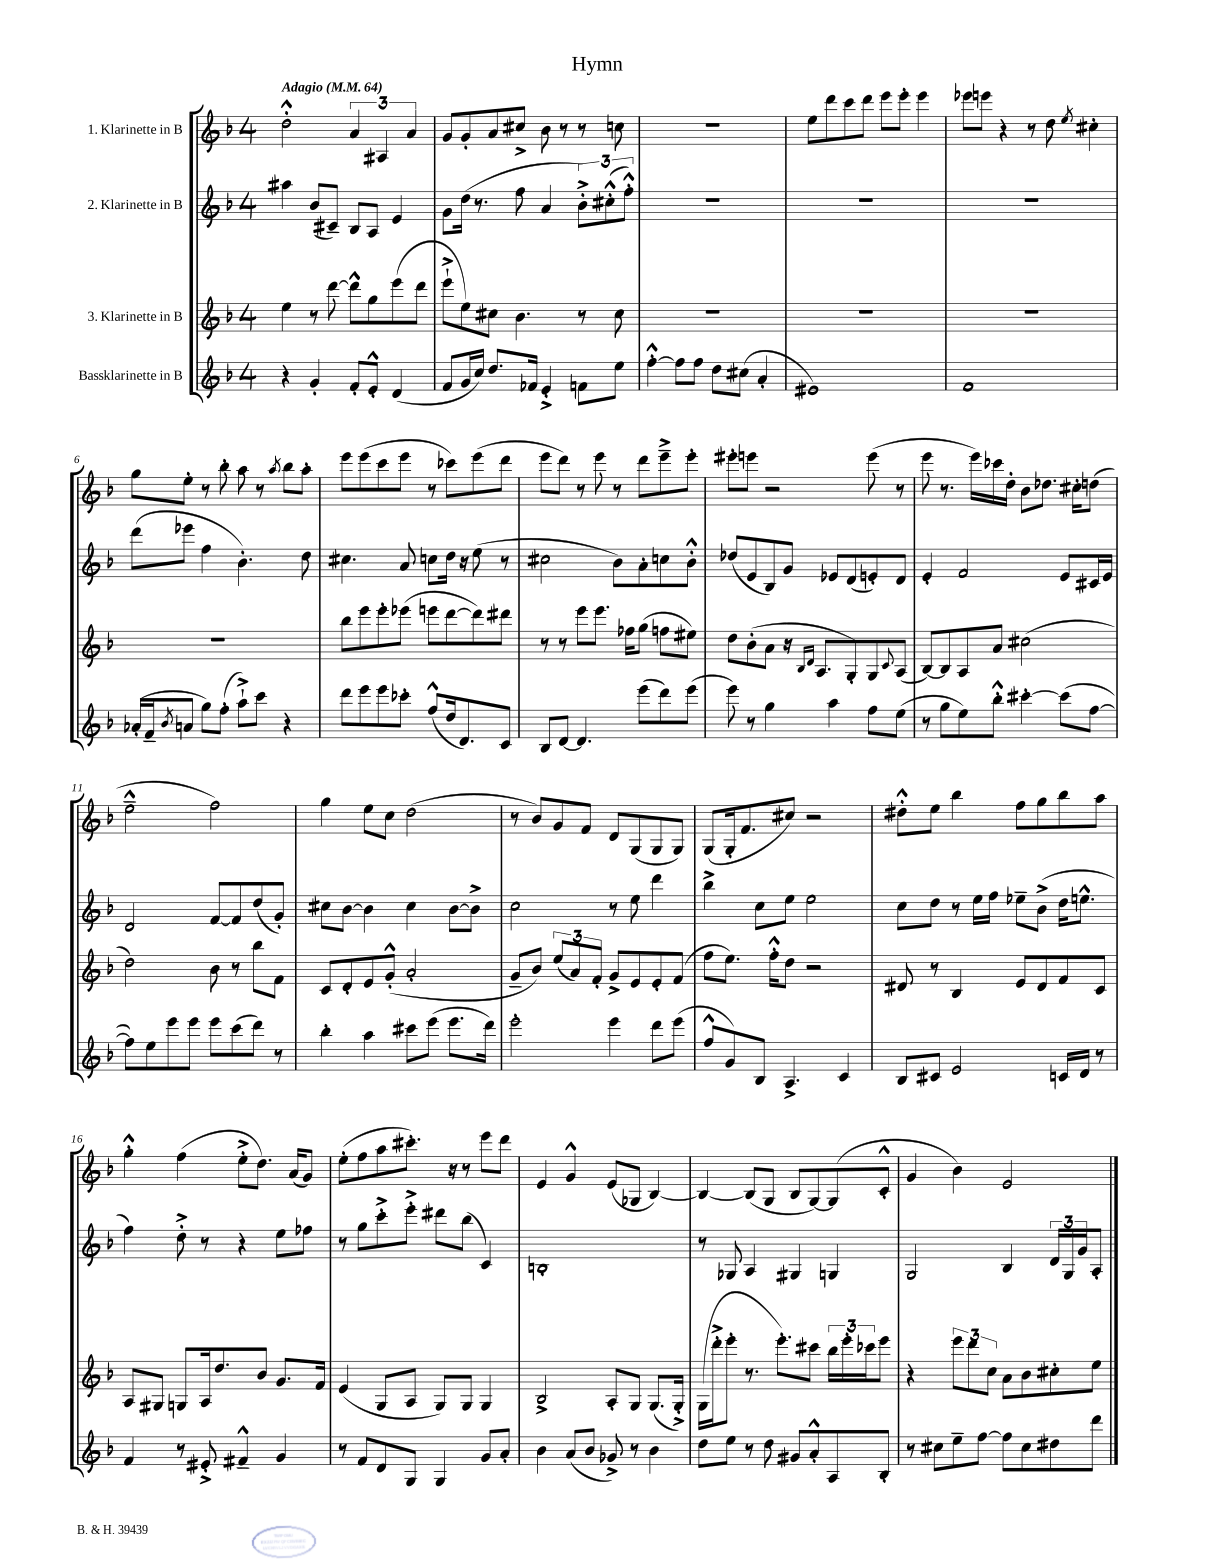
\header { title = "Hymn" }
<<
\new StaffGroup <<
\new Staff = "s0" \with { instrumentName = "1. Klarinette in B" } {
    \clef treble \key f \major \once \override Staff.TimeSignature.style = #'single-digit \time 4/4 \tempo "Adagio" 4 = 64
    d''2-.-^ \tuplet 3/2 { a'4 ais4 a'4 } |
    g'8 g'8-. a'8 cis''8-> bes'8 r8 r8 c''8 |
    r1 |
    e''8 d'''8 c'''8 d'''8 e'''8 e'''8-. e'''4 |
    ees'''8 e'''8 r4 r8 d''8 \acciaccatura { e''8 } cis''4-. |
    g''8 e''8-. r8 bes''8-. a''8 r8 \acciaccatura { a''8 } bes''8 a''8-. |
    e'''8 e'''8( c'''8 e'''8 r8 ces'''8) e'''8( d'''8 |
    e'''8 d'''8) r8 e'''8 r8 d'''8 e'''8---> e'''8-. |
    eis'''8-. e'''8 r2 e'''8( r8 |
    e'''8 r8. e'''16) ces'''16 d''16-. bes'8 des''8. cis''16-. d''8( |
    e''2---^ f''2) |
    g''4 e''8 c''8 d''2( |
    r8 bes'8) g'8 f'8 d'8 g8( g8 g8) |
    g8( g16-. f'8. cis''8) r2 |
    dis''8-.-^ e''8 bes''4 f''8 g''8 bes''8 a''8 |
    g''4-.-^ f''4( e''8-.-> d''8.) a'16( g'8) |
    e''8-.( f''8 a''8 cis'''8.-.) r16 r8 e'''8 d'''8 |
    e'4 g'4-^ e'8( ges8 bes4~) |
    bes4~ bes8( g8 bes8 g8~) g8( c'8-.-^ |
    g'4 bes'4) e'2 \bar "|." |
}
\new Staff = "s1" \with { instrumentName = "2. Klarinette in B" } {
    \clef treble \key f \major \once \override Staff.TimeSignature.style = #'single-digit \time 4/4
    ais''4 bes'8( cis'8--) bes8 a8 e'4 |
    g'8 d''16( r8. f''8 a'4 \tuplet 3/2 { bes'8-.->) cis''8-.-^( f''8-.-^) } |
    R1 |
    R1 |
    R1 |
    d'''8( ees'''8 f''4 bes'4.-.) d''8 |
    cis''4. a'8 c''8 d''16 r16 e''8( r8 |
    cis''2 bes'8) a'8-. c''8 bes'8-.-^ |
    des''8( e'8 bes8) g'8 ees'8 d'8( e'8-.) d'8 |
    e'4-. f'2 e'8 cis'16 e'16 |
    d'2 f'8~ f'8 d''8( g'8-.) |
    cis''8 bes'8~ bes'4 cis''4 bes'8~ bes'8-> |
    c''2 r8 e''8 d'''4 |
    bes''4-> c''8 e''8 e''2 |
    c''8 d''8 r8 e''16 f''16 ees''8-- bes'8->( d''16 e''8.-^ |
    f''4) d''8-.-> r8 r4 e''8 fes''8 |
    r8 g''8 c'''8-.-> e'''8-.-> dis'''8 bes''8( c'4) |
    b1-. |
    r8 ges8 a4 gis4 g4 |
    g2 bes4 \tuplet 3/2 { d'16 g16 g'16 } a8-. \bar "|." |
}
\new Staff = "s2" \with { instrumentName = "3. Klarinette in B" } {
    \clef treble \key f \major \once \override Staff.TimeSignature.style = #'single-digit \time 4/4
    e''4 r8 d'''8~ d'''8-^ g''8 e'''8( d'''8 |
    e'''8-!-> e''8) cis''8 bes'4. r8 cis''8 |
    R1 |
    R1 |
    R1 |
    R1 |
    bes''8 e'''8 e'''8-. ees'''8( e'''8 d'''8~ d'''8) dis'''8 |
    r8 r8 e'''8 e'''8. fes''16 g''8( f''8 eis''8) |
    d''8 bes'8-.( a'8 r16 \grace { bes16 d'16 } a8. g8-.) g8 \appoggiatura { c'8 } a8( |
    bes8~) bes8 a8 a'8 cis''2( |
    d''2) bes'8 r8 bes''8 f'8 |
    c'8 d'8-. e'8 g'8-.-^( a'2-. |
    g'8-- bes'8) \tuplet 3/2 { e''8( a'8) f'8-. } g'8-> e'8 e'8-. f'8( |
    f''8 e''8.) f''16-.-^ d''8 r2 |
    dis'8 r8 bes4 e'8 dis'8 f'8 c'8 |
    a8 gis8 g8 a16 d''8. bes'8 g'8. f'16 |
    e'4( g8 a8 g8) g8 g4 |
    bes2-> a8-. g8 g8.( g16-.->) |
    g16( d'''16-.-> e'''8-. r8. e'''8.-.) cis'''8 \tuplet 3/2 { bes''16 e'''16-. ces'''16 } e'''8 |
    r4 \tuplet 3/2 { e'''8 d'''8 c''8 } a'8 bes'8 cis''8-. e''8 \bar "|." |
}
\new Staff = "s3" \with { instrumentName = "Bassklarinette in B" } {
    \clef treble \key f \major \once \override Staff.TimeSignature.style = #'single-digit \time 4/4
    r4 g'4-. f'8-. e'8-.-^ d'4( |
    f'8 g'16 c''16) d''8. fes'16 e'4-.-> f'8 e''8 |
    f''4~-.-^ f''8 f''8 d''8 cis''8( a'4-. |
    eis'1) |
    f'1 |
    aes'16-.( f'16-- \acciaccatura { bes'8 } a'8 g''8) f''8-.( a''8-!->) c'''8 r4 |
    d'''8 e'''8 e'''8 ces'''8-. f''8-^( d''16 d'8.) c'8 |
    bes8 d'8~ d'4. e'''8( d'''8) e'''8( |
    e'''8) r8 g''4 a''4 f''8 e''8( |
    r8 g''8 e''8) bes''8-.-^ cis'''4~-. cis'''8( f''8~ |
    f''8) e''8 e'''8 e'''8 e'''8 c'''8( d'''8) r8 |
    bes''4-. a''4 cis'''8 e'''8( e'''8. d'''16) |
    e'''2-. e'''4 d'''8 e'''8( |
    f''8-^ g'8) bes8 a4.-> c'4 |
    bes8 cis'8 e'2 c'16 d'16 r8 |
    f'4 r8 eis'8-.-> fis'4---^ g'4 |
    r8 f'8 d'8 g8 g4 g'8 a'8-. |
    bes'4 a'8( bes'8 ges'8->) r8 bes'4 |
    d''8 e''8 r8 d''8 gis'8 a'8-.-^ a8 bes8-. |
    r8 cis''8 e''8-- f''8~ f''8 cis''8 dis''8 d'''8 \bar "|." |
}
>>
>>
